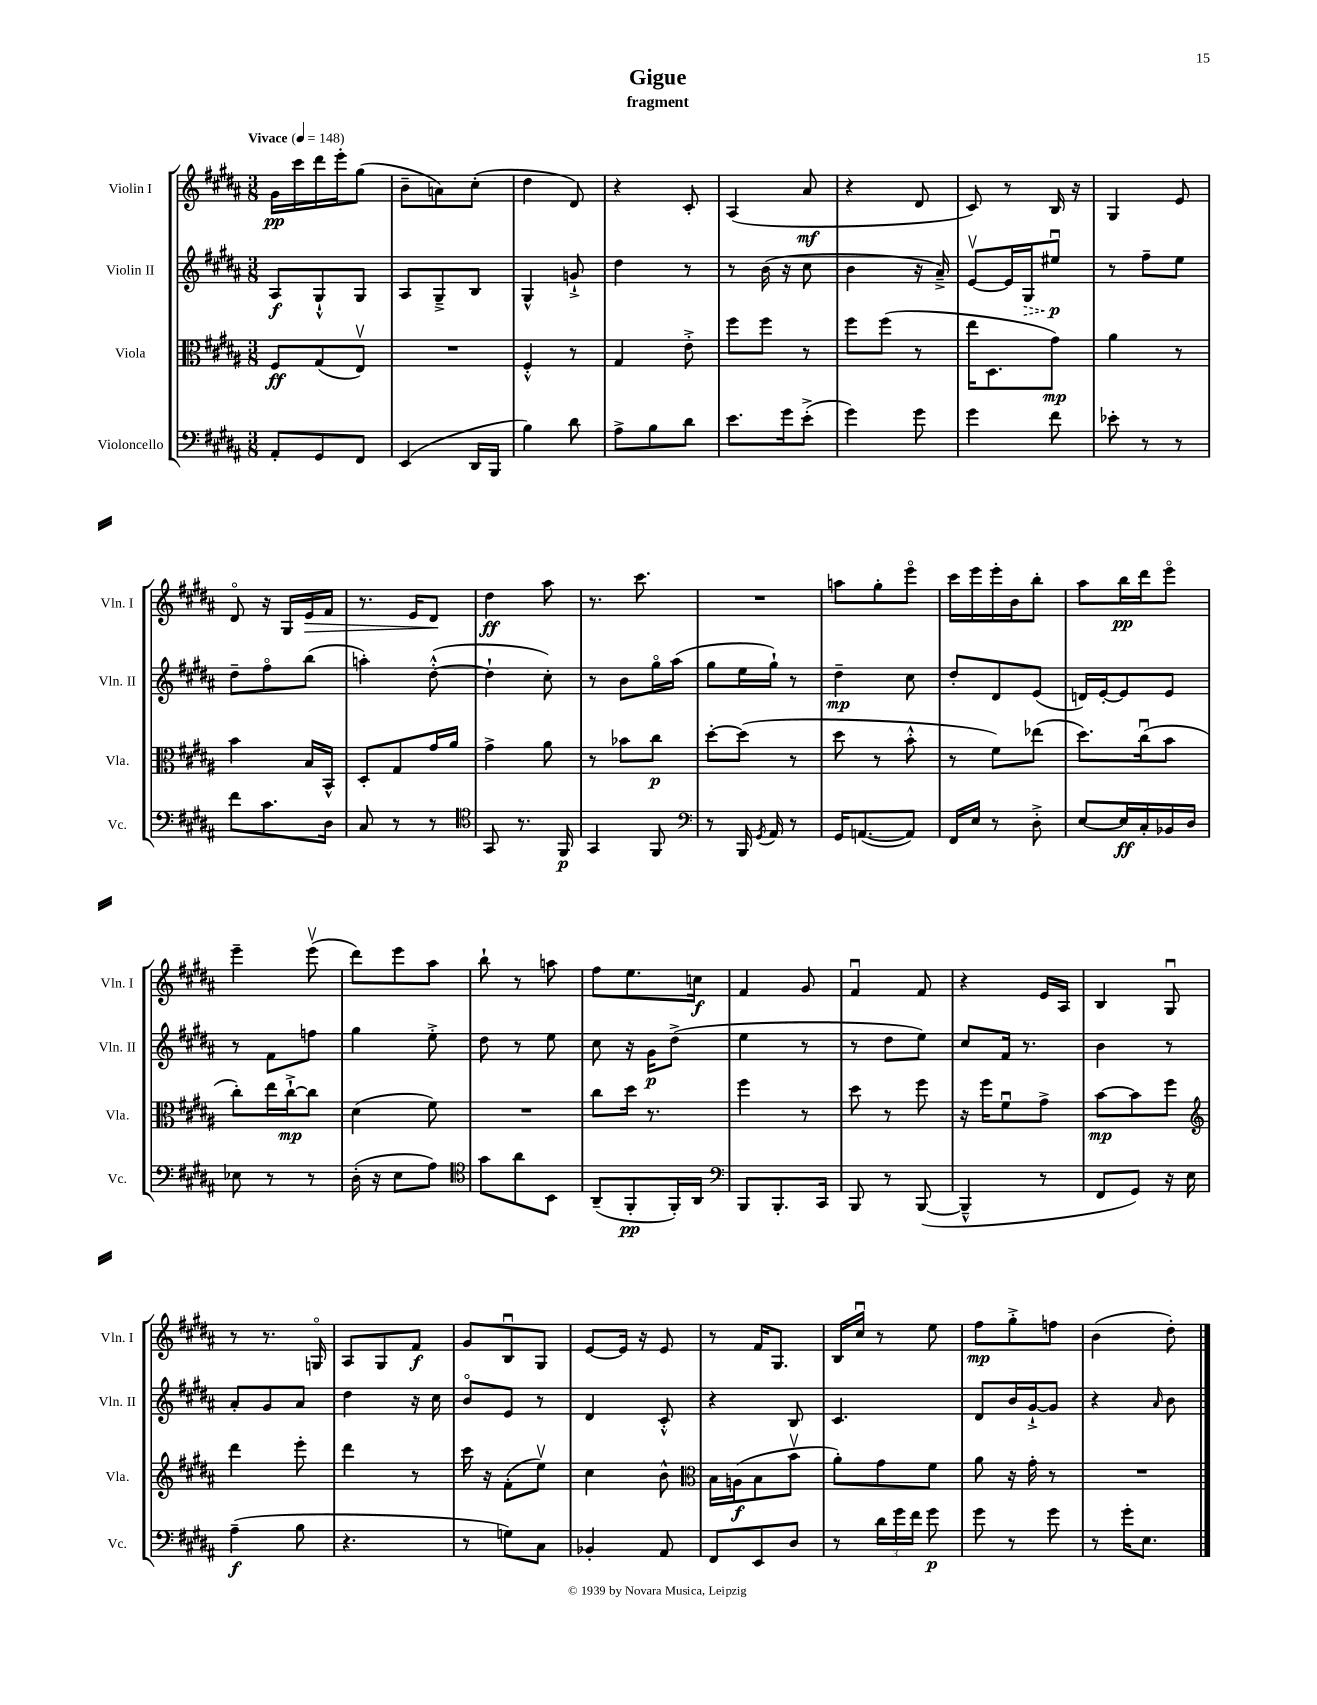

**kern	**kern	**kern	**kern
*staff4	*staff3	*staff2	*staff1
*clefF4	*clefC3	*clefG2	*clefG2
*k[f#c#g#d#a#]	*k[f#c#g#d#a#]	*k[f#c#g#d#a#]	*k[f#c#g#d#a#]
*M3/8	*M3/8	*M3/8	*M3/8
*MM148	*MM148	*MM148	*MM148
8AA#'	8F#	8A#	16g#
.	.	.	16ccc#
8GG#	(8G#	8G#`^^	16ddd#
.	.	.	16eee'
8FF#	8Ev)	8G#	(8gg#
=	=	=	=
(4EE	4.r	8A#	8b~
.	.	8G#~^	8a)
16DD#	.	8B	(8cc#'
16BBB	.	.	.
=	=	=	=
4B)	4F#'^^	4G#^^	4dd#
8d#	8r	8g`^	8d#)
=	=	=	=
8A#^	4G#	4dd#	4r
8B	.	.	.
8d#	8e'^	8r	8c#'
=	=	=	=
8.e	8ff#	8r	(4A#
.	8ff#	(16b	.
16g#	.	16r	.
(8e'^	8r	8cc#	8a#
=	=	=	=
4g#)	8ff#	4b	4r
.	(8ff#	.	.
8g#	8r	16r	8d#
.	.	16a#~^)	.
=	=	=	=
4g#	16ee	[8ev	8c#)
.	8.D#	.	.
.	.	16e]	8r
.	.	16G#	.
8f#	8g#)	8ee#u	16B
.	.	.	16r
=	=	=	=
8e-'	4a#	8r	4G#
8r	.	8ff#~	.
8r	8r	8ee	8e
=	=	=	=
8f#	4b	8dd#~	8d#o
8.c#	.	8ff#o	16r
.	.	.	16G#
.	16B	(8bb	16e
16D#	16BB^^	.	16f#
=	=	=	=
8C#	8D#'	4aa')	8.r
8r	8G#	.	.
.	.	.	16e
8r	16g#	([8dd#'^^	8d#
.	16a#	.	.
=	=	=	=
*clefC4	*	*	*
8GG#	4g#^	4dd#`]	4dd#
8.r	.	.	.
.	8a#	8cc#')	8aa#
16FF#	.	.	.
=	=	=	=
4GG#	8r	8r	8.r
.	8b-	8b	.
.	.	.	8.ccc#
8FF#	8cc#	16gg#o	.
.	.	(16aa#	.
=	=	=	=
*clefF4	*	*	*
8r	[8dd#'	8gg#	4.r
16BBB	(8dd#]	16ee	.
8qGG#	.	.	.
16AA#	.	16gg#`)	.
8r	8r	8r	.
=	=	=	=
16GG#	8dd#	4dd#~	8aa
([8.AA	.	.	.
.	8r	.	8gg#'
8AA])	8b'^^	8cc#	8eeeo
=	=	=	=
16FF#	8r	8dd#'	16ccc#
16E	.	.	16eee
8r	8f#)	8d#	16eee'
.	.	.	16b
8D#'^	(8ee-	(8e	8bb'
=	=	=	=
[8E	8.dd#)	16d)	8aa#
.	.	[16e'	.
16E]	.	8e]	16bb
16C#'	(16cc#u	.	16ddd#
16BB-	8b	8e	8eeeo
16D#	.	.	.
=	=	=	=
8E-	8cc#')	8r	4eee~
8r	16ee	8f#	.
.	[16cc#`^	.	.
8r	8cc#]	8ff	(8eeev
=	=	=	=
(16D#'	(4d#	4gg#	8ddd#)
16r	.	.	.
8E	.	.	8eee
8A#)	8f#)	8ee'^	8aa#
=	=	=	=
*clefC4	*	*	*
8g#	4.r	8dd#	8bb`
8a#	.	8r	8r
8BB	.	8ee	8aa
=	=	=	=
(8AA#~	8cc#	8cc#	8ff#
8FF#'	16dd#	16r	8.ee
.	8.r	16g#	.
16FF#')	.	(8dd#^	.
16AA#	.	.	16cc
=	=	=	=
*clefF4	*	*	*
8BBB	4ff#	4ee	4f#
8.BBB'	.	.	.
.	8r	8r	8g#
16CC#	.	.	.
=	=	=	=
8BBB	8dd#	8r	4f#u
8r	8r	8dd#	.
([8BBB	8ff#	8ee)	8f#
=	=	=	=
4BBB~^^]	16r	8cc#	4r
.	16ff#	.	.
.	8f#u	16f#	.
.	.	8.r	.
8r	8g#^	.	16e
.	.	.	16A#
=	=	=	=
8FF#	[8b	4b	4B
8GG#)	8b]	.	.
16r	8ff#	8r	8G#u
16E	.	.	.
=	=	=	=
*	*clefG2	*	*
(4A#~	4ddd#	8a#'	8r
.	.	8g#	8.r
8B	8eee'	8a#	.
.	.	.	16Go
=	=	=	=
4.r	4ddd#	4dd#	8A#
.	.	.	8G#
.	8r	16r	8f#
.	.	16cc#	.
=	=	=	=
8r	16ccc#	8bo	8g#
.	16r	.	.
8G)	(8f#'	8e	8Bu
8C#	8eev)	8r	8G#
=	=	=	=
4BB-'	4cc#	4d#	[8e
.	.	.	16e]
.	.	.	16r
8AA#	8b^^	8c#'^^	8e
=	=	=	=
*	*clefC3	*	*
8FF#	16B	4r	8r
.	(16A	.	.
8EE	8B	.	16f#
.	.	.	8.G#
8D#	8bv	8B	.
=	=	=	=
8r	8a#')	4.c#	16B
.	.	.	16cc#u
24d#	8g#	.	8r
24g#	.	.	.
24f#	.	.	.
8g#	8f#	.	8ee
=	=	=	=
8g#	8a#	8d#	8ff#
8r	16r	16b	8gg#'^
.	16g#'	[16g#`^	.
8g#	8r	8g#]	8ff
=	=	=	=
8r	4.r	4r	(4b
16g#'	.	.	.
8.E	.	.	.
.	.	16qqa#	.
.	.	8b	8dd#')
==	==	==	==
*-	*-	*-	*-
